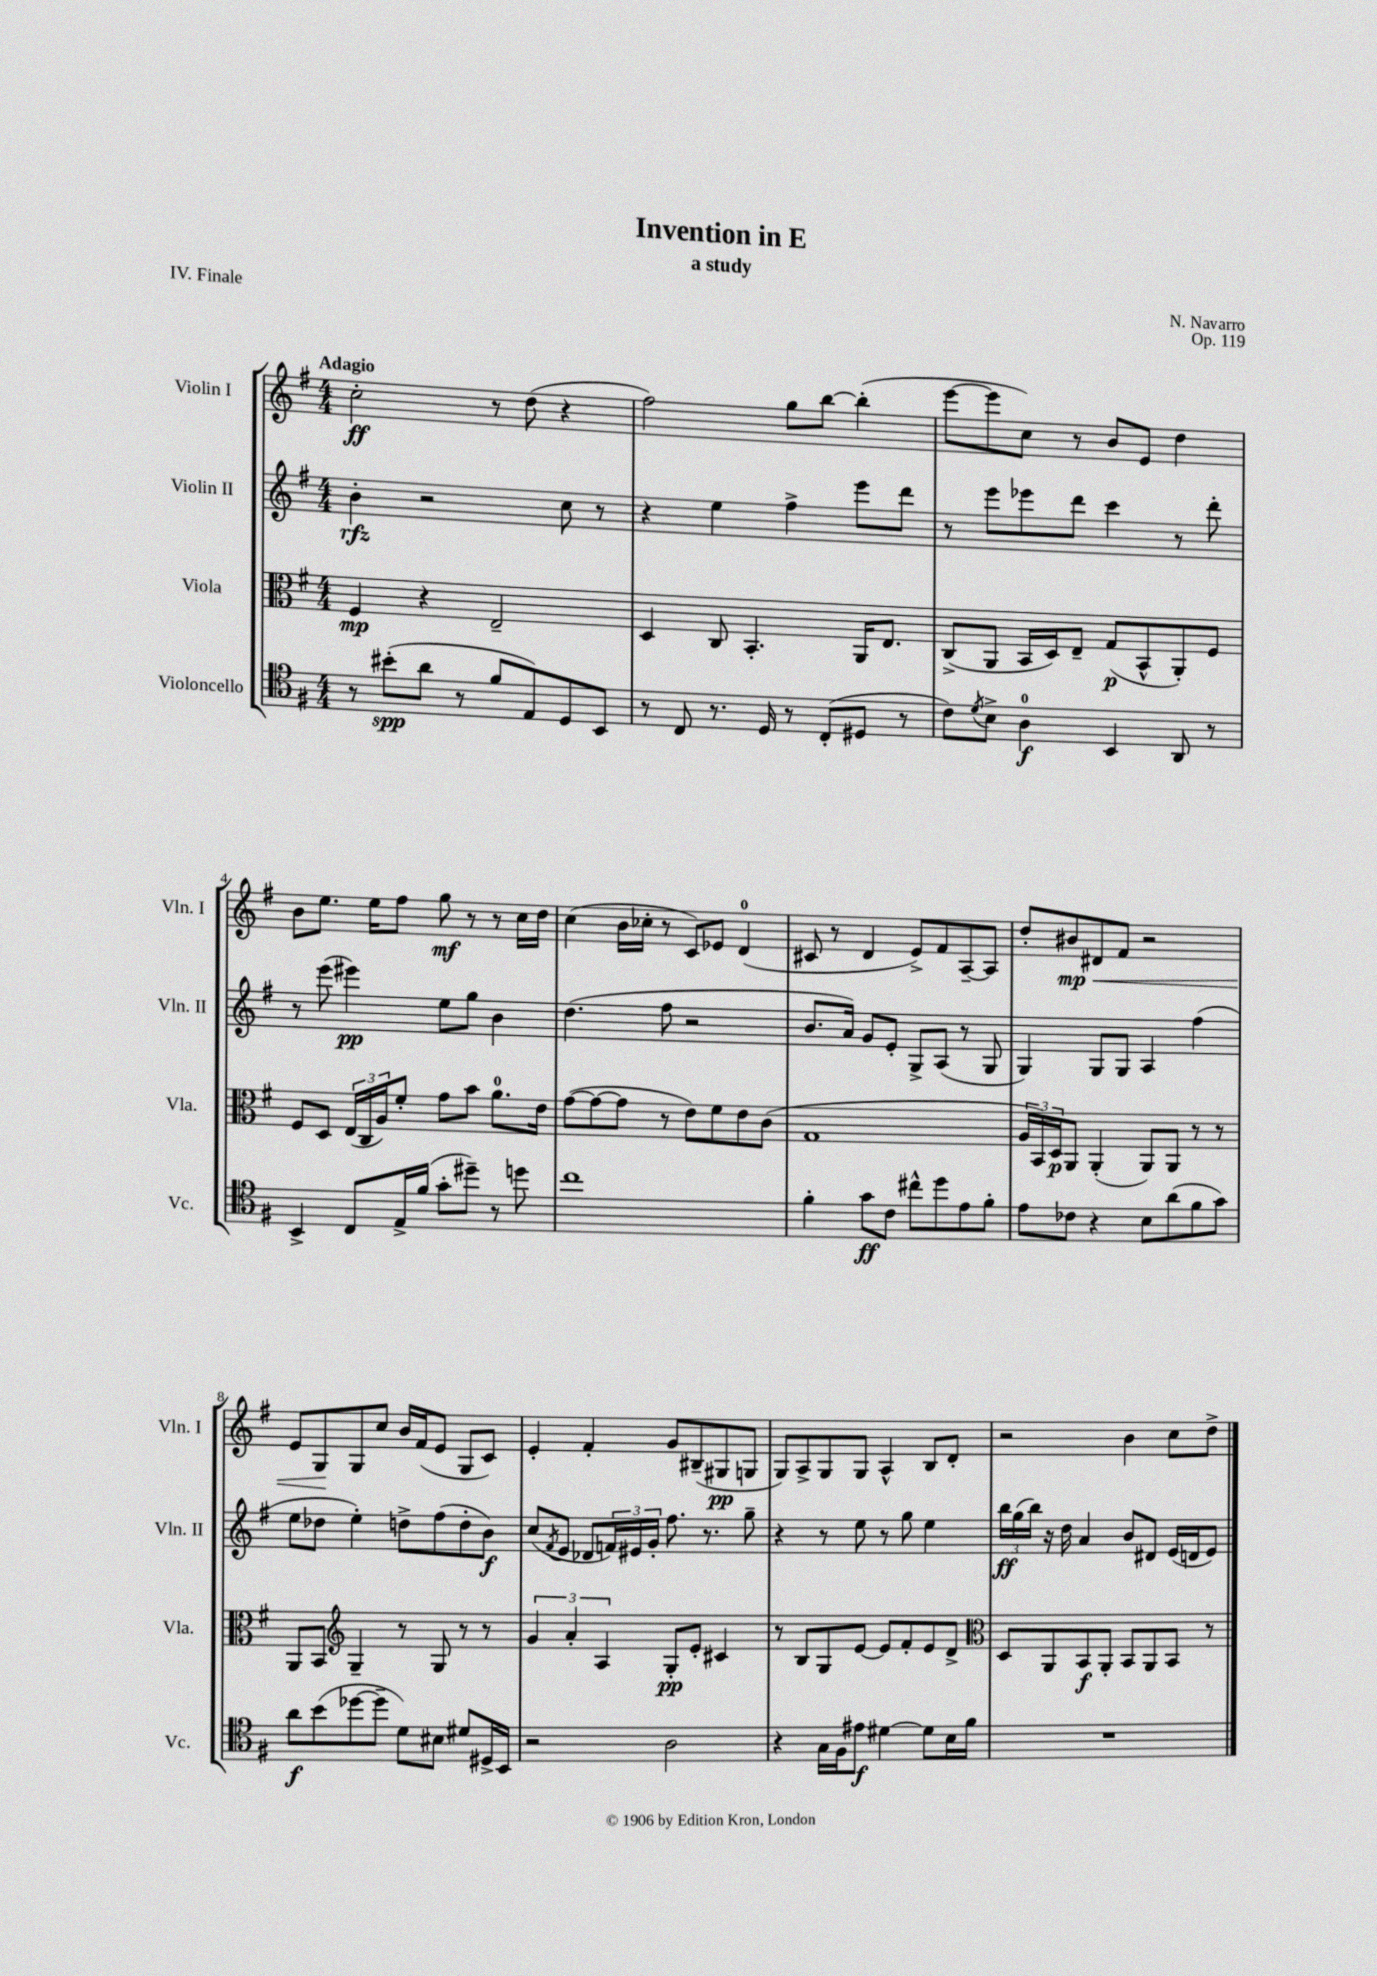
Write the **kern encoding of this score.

**kern	**dynam	**kern	**dynam	**kern	**dynam	**kern	**dynam
*part4	*part4	*part3	*part3	*part2	*part2	*part1	*part1
*staff4	*staff4	*staff3	*staff3	*staff2	*staff2	*staff1	*staff1
*I"Violoncello	*	*I"Viola	*	*I"Violin II	*	*I"Violin I	*
*I'Vc.	*	*I'Vla.	*	*I'Vln. II	*	*I'Vln. I	*
*clefC4	*	*clefC3	*	*clefG2	*	*clefG2	*
*k[f#]	*	*k[f#]	*	*k[f#]	*	*k[f#]	*
*M4/4	*	*M4/4	*	*M4/4	*	*M4/4	*
=1	=1	=1	=1	=1	=1	=1	=1
!	!	!	!	!	!	!LO:TX:a:B:t=Adagio	!
8r	.	4F#/	mp	4b'\	rfz	2cc'\	ff
(8b#X'\L	spp	.	.	.	.	.	.
8a\J	.	4r	.	2r	.	.	.
8r	.	.	.	.	.	.	.
8f#/L	.	2E~/	.	.	.	8r	.
8E/)	.	.	.	.	.	(8dd\	.
8D/	.	.	.	8cc\	.	4r	.
8BB/J	.	.	.	8r	.	.	.
=2	=2	=2	=2	=2	=2	=2	=2
8r	.	4D/	.	4r	.	2ff#\)	.
8C/	.	.	.	.	.	.	.
8.r	.	8C/	.	4ee\	.	.	.
.	.	4.BB'/	.	.	.	.	.
16D/	.	.	.	.	.	.	.
8r	.	.	.	4ff#^\	.	8gg\L	.
(8C'/L	.	.	.	.	.	[8bb\J	.
8D#X/J	.	16AA/KL	.	8eee\L	.	(4bb'\]	.
.	.	8.E/J	.	.	.	.	.
8r	.	.	.	8ddd\J	.	.	.
=3	=3	=3	=3	=3	=3	=3	=3
8c\L)	.	(8C^/L	.	8r	.	[8eee\L	.
8qd/	.	.	.	.	.	.	.
8B^\J	.	8AA/J	.	8eee\L	.	8eee\]	.
4A\	f	16BB/LL	.	8eee-X\	.	8cc\J)	.
.	.	16D/J)	.	.	.	.	.
.	.	8E~/J	.	8ddd\J	.	8r	.
4BB/	.	(8G/L	p	4ccc\	.	8b/L	.
.	.	8BB^^/	.	.	.	8e/J	.
8AA/	.	8AA'/)	.	8r	.	4dd\	.
8r	.	8F#/J	.	8ddd'\	.	.	.
!!LO:LB:g=z
=4	=4	=4	=4	=4	=4	=4	=4
4BB^/	.	8F#/L	.	8r	.	8b\L	.
.	.	8D/J	.	(8eee\	.	8.ee\J	.
8C/L	.	(24E/LL	.	4eee#X\)	pp	.	.
.	.	24C/	.	.	.	.	.
.	.	.	.	.	.	16ee\KL	.
.	.	24A/J)	.	.	.	.	.
16E^/L	.	8f#'/J	.	.	.	8ff#\J	.
(16f#/JJ	.	.	.	.	.	.	.
8g'\L	.	8g\L	.	8ee\L	.	8gg\	mf
8dd#X~\J)	.	8b\J	.	8gg\J	.	8r	.
8r	.	8.a\L	.	4b\	.	8r	.
8ddn\	.	.	.	.	.	16cc\LL	.
.	.	16e\Jk	.	.	.	16dd\JJ	.
=5	=5	=5	=5	=5	=5	=5	=5
1cc	.	([8g\L	.	(4.dd\	.	(4cc\	.
.	.	8g\_	.	.	.	.	.
.	.	8g\J]	.	.	.	16b\LL	.
.	.	.	.	.	.	16cc-X'\JJ	.
.	.	8r	.	8ff#\	.	8r	.
.	.	8e\L)	.	2r	.	8c/L)	.
.	.	8f#\	.	.	.	8e-X/J	.
.	.	8e\	.	.	.	(4d/	.
.	.	(8c\J	.	.	.	.	.
=6	=6	=6	=6	=6	=6	=6	=6
4f#'\	.	1G	.	8.b/L	.	8c#X/	.
.	.	.	.	.	.	8r	.
.	.	.	.	16a/Jk)	.	.	.
8g\L	ff	.	.	8g/L	.	4d/	.
8c\J	.	.	.	8e'/J	.	.	.
8cc#X^^\L	.	.	.	8G^/L	.	8e^/L)	.
8dd\	.	.	.	(8A/J	.	8f#/	.
8e\	.	.	.	8r	.	[8A~/	.
8f#'\J	.	.	.	8G/	.	8A/J]	.
=7	=7	=7	=7	=7	=7	=7	=7
8e\L	.	24A/LL	.	4G/)	.	8dd'/L	.
.	.	24BB/)	.	.	.	.	.
.	.	24D/J	p	.	.	.	.
!	!	!	!	!	!	!	!LO:HP:b
8c-X\J	.	8AA/J	.	.	.	8b#X/	< mp
4r	.	(4AA'/	.	8G/L	.	8d#X/	.
.	.	.	.	8G/J	.	8f#/J	.
8B\L	.	8AA/L)	.	4A/	.	2r	.
(8a\	.	8AA/J	.	.	.	.	.
8f#\	.	8r	.	(4ff#\	.	.	.
8g\J)	.	8r	.	.	.	.	.
!!LO:LB:g=z
=8	=8	=8	=8	=8	=8	=8	=8
8a\L	f	8AA/L	.	8ee\L	.	8e/L	.
(8b\	.	8BB/J	.	8dd-X\J	.	8G/	.
*	*	*clefG2	*	*	*	*	*
[8dd-X\	.	4G~/	.	4ee'\)	.	8G/	[
8dd-~\J]	.	.	.	.	.	8cc/J	.
8d\L)	.	8r	.	8ddn^\L	.	16b/LL	.
.	.	.	.	.	.	(16f#/J	.
8B#X\J	.	8G/	.	(8ff#\	.	8e/J	.
8d#X/L	.	8r	.	8dd'\	.	8G/L	.
16D#X^/L	.	8r	.	8b\J)	f	8c/J)	.
16BB/JJ	.	.	.	.	.	.	.
=9	=9	=9	=9	=9	=9	=9	=9
2r	.	6g/	.	(8cc/L	.	4e'/	.
.	.	.	.	8qf#/	.	.	.
.	.	.	.	8e/J	.	.	.
.	.	6a'/	.	.	.	.	.
.	.	.	.	8d-X/L	.	4f#'/	.
.	.	6A/	.	.	.	.	.
.	.	.	.	24fn/L)	.	.	.
.	.	.	.	24e#X/	.	.	.
.	.	.	.	24g'/JJ	.	.	.
2A\	.	8G'/L	pp	8.ff#\	.	8g/L	.
.	.	8e'/J	.	.	.	(8B#X~/	.
.	.	.	.	8.r	.	.	.
.	.	4c#X/	.	.	.	8G#X/	pp
.	.	.	.	8gg~\	.	8Gn/J	.
=10	=10	=10	=10	=10	=10	=10	=10
4r	.	8r	.	4r	.	8G/L)	.
.	.	8B/L	.	.	.	8A^/	.
16G\LL	.	8G/	.	8r	.	8G/	.
16F#\J	.	.	.	.	.	.	.
8e#X\J	f	[8e/J	.	8ee\	.	8G/J	.
[4d#X\	.	8e/L]	.	8r	.	4A^^/	.
.	.	8f#'/	.	8gg\	.	.	.
8d#\L]	.	8e/	.	4ee\	.	8B/L	.
16B\L	.	8d^/J	.	.	.	8d'/J	.
16f#\JJ	.	.	.	.	.	.	.
=11	=11	=11	=11	=11	=11	=11	=11
*	*	*clefC3	*	*	*	*	*
1r	.	8D/L	.	24bb\LL	ff	2r	.
.	.	.	.	(24gg\	.	.	.
.	.	.	.	24bb\JJ)	.	.	.
.	.	8AA/	.	16r	.	.	.
.	.	.	.	16dd\	.	.	.
.	.	8BB/	f	4a/	.	.	.
.	.	8AA'/J	.	.	.	.	.
.	.	8BB/L	.	8b/L	.	4b\	.
.	.	8AA/	.	8d#X/J	.	.	.
.	.	8BB/J	.	(16e/LL	.	8cc\L	.
.	.	.	.	16dn/J	.	.	.
.	.	8r	.	8e/J)	.	8dd^\J	.
==	==	==	==	==	==	==	==
*-	*-	*-	*-	*-	*-	*-	*-
